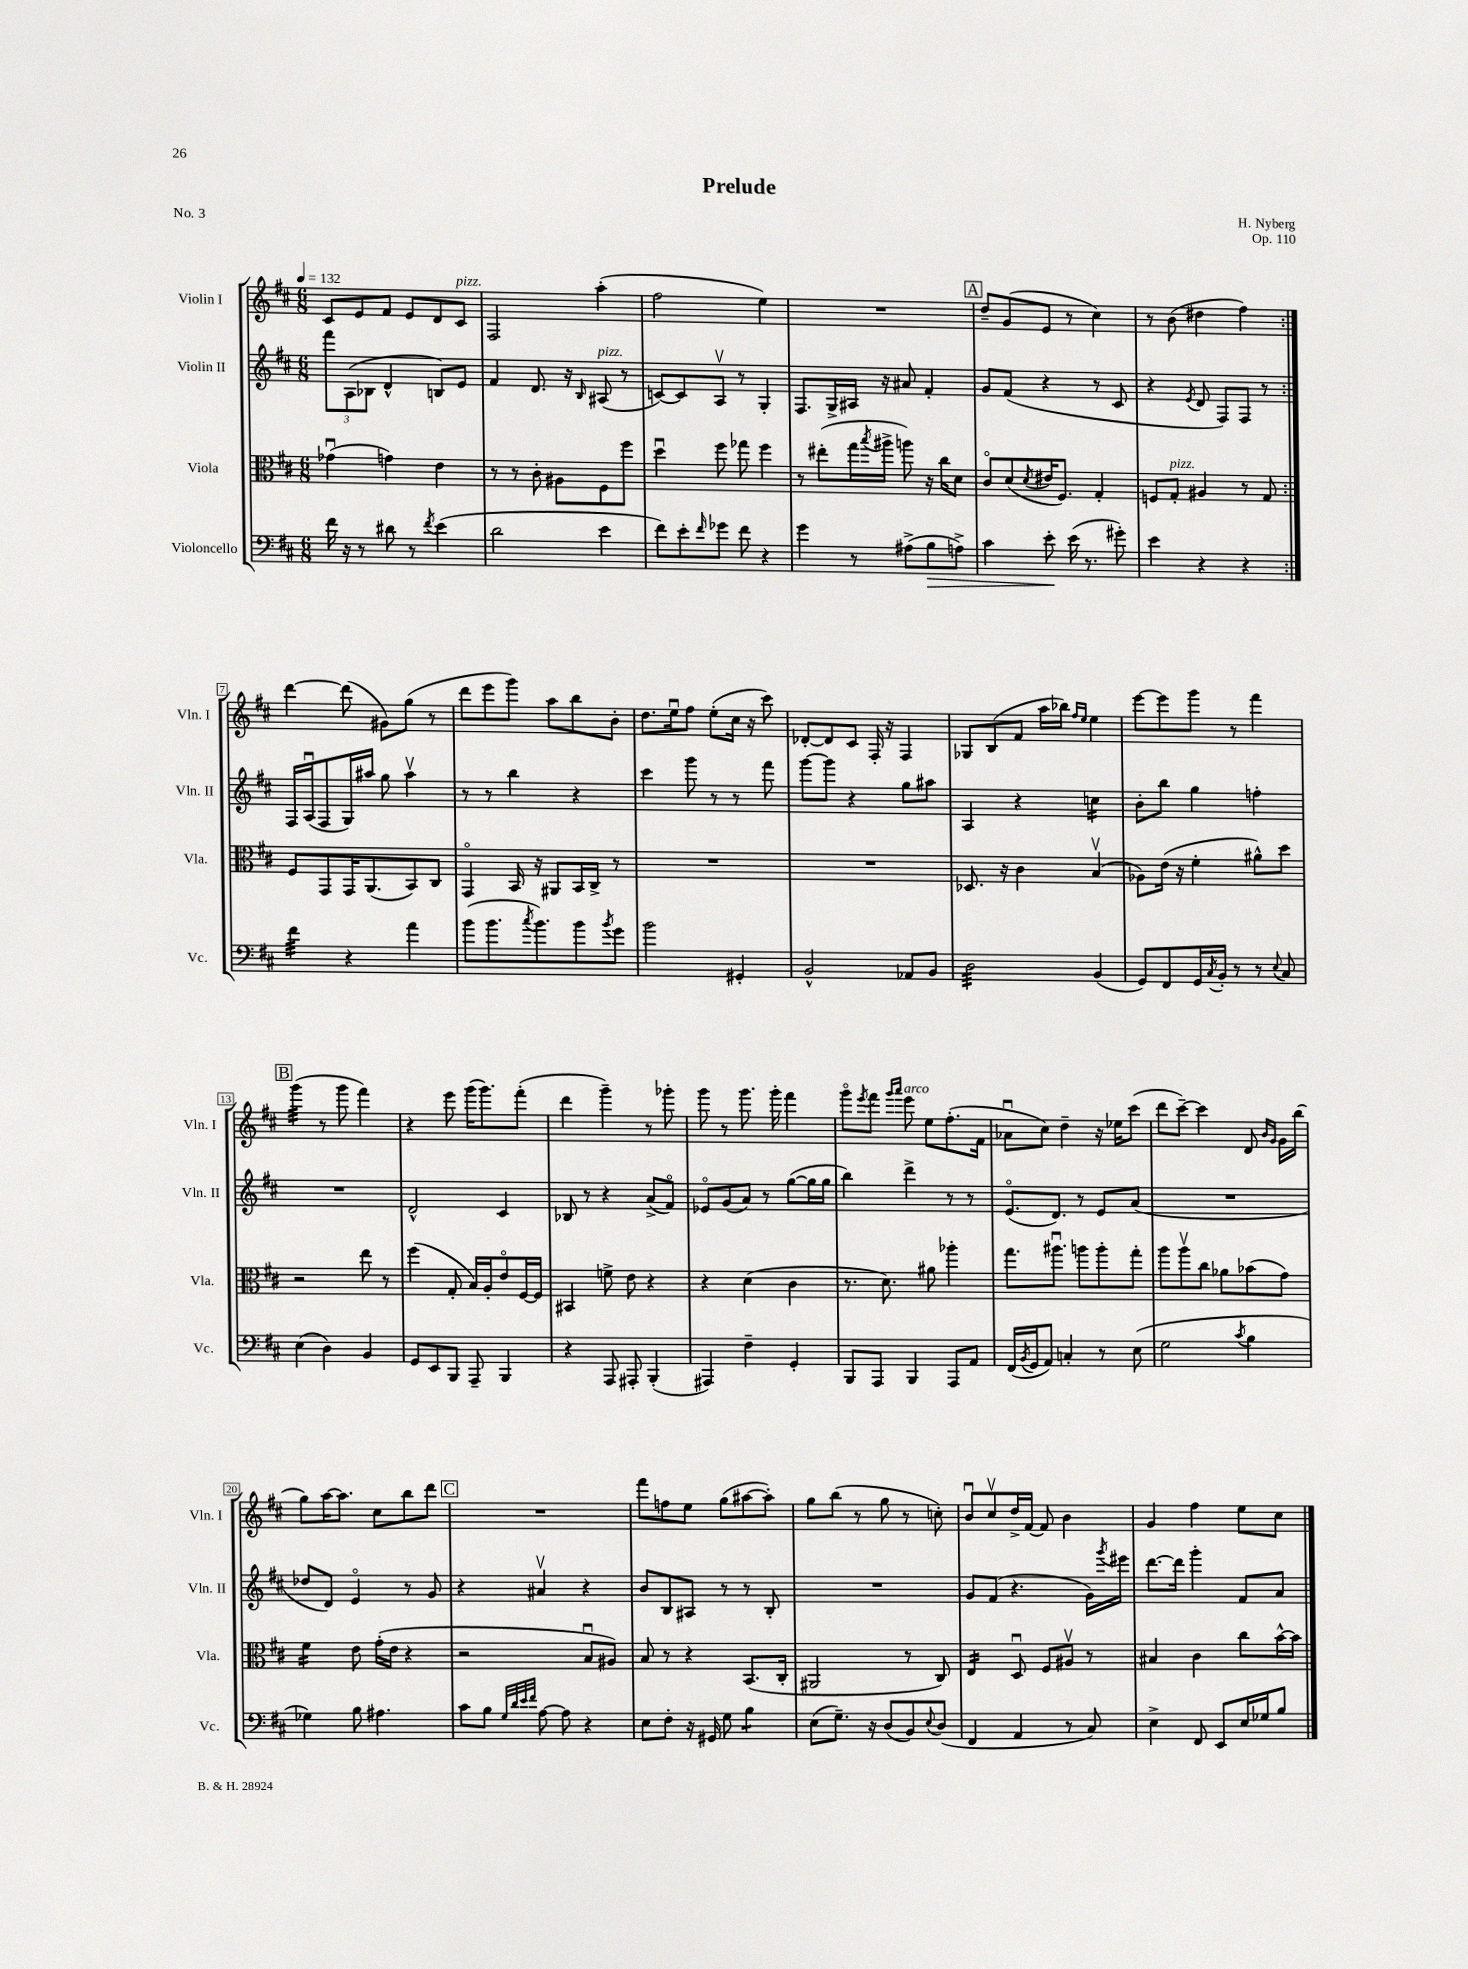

**kern	**kern	**kern	**kern
*staff4	*staff3	*staff2	*staff1
*clefF4	*clefC3	*clefG2	*clefG2
*k[f#c#]	*k[f#c#]	*k[f#c#]	*k[f#c#]
*M6/8	*M6/8	*M6/8	*M6/8
*MM132	*MM132	*MM132	*MM132
16f#\	(4g-u\	12fff#\L	8c#/L
16r	.	.	.
.	.	(12A\	.
8r	.	.	8e/
.	.	12B-\J	.
8d#\	4g\)	4d^^/	8f#/J
8r	.	.	8e/L
8qf#/	.	.	.
(4e\	4e\	8B/L)	8d/
.	.	8e/J	8c#/J
=	=	=	=
2d\	8r	4f#/	2F#/
.	8r	.	.
.	8c#'\	8.d/	.
.	8A#\L	.	.
.	.	16r	.
.	.	16qqB/	.
4e\	8F#\	(8A#/	(4aa'\
.	8ff#\J	8r	.
=	=	=	=
8f#\L)	4ddu\	[8c/L)	2ff#\
8e'\	.	8c/]	.
16qqf#/	.	.	.
8g-\J	8ff#\	8Av/J	.
8f#\	8gg-\	8r	.
4r	4ff#\	4G'/	4ee\)
=	=	=	=
4g\	8r	8.F#/L	2.r
.	(8ee#'\L	.	.
.	.	16G^/L	.
8r	16gg\L	16A#/JJ	.
.	8qbb/	.	.
.	16aa#^\JJ	16r	.
(8A#^\L	8aa\)	8a#/	.
8B\	16r	4f#'/	.
.	16cc#\LK	.	.
8A^\J)	8d\J	.	.
=	=	=	=
4c#\	8c#o/L	8g/L	8dd~/L
.	(8d/	(8f#/J	(8g/
.	8qd/	.	.
8e'\	16e#/K	4r	8e/J
.	8.F#/J)	.	.
(16e\	.	.	8r
8.r	.	.	.
.	4G'/	8r	4cc#\)
8g#'\)	.	8c#/	.
=	=	=	=
4e\	8F/L	4r	8r
.	8G'/J	.	(8b\
.	.	8qe/	.
4r	4A#/	8d/	4dd#\
.	.	8F#/L)	.
4r	8r	8F#/J	4ff#\)
.	8G/	8r	.
=:|!	=:|!	=:|!	=:|!
4f#\	8F#/L	16F#/LL	[4ddd\
.	.	(16Au/J	.
.	8GG/	8F#/	.
4r	16GG/K	16G/L)	(8ddd\]
.	(8.AA/	16aa#/JJ	.
.	.	8gg\	8g#\L)
4a\	8BB/)	4aa#v\	(8gg\J
.	8C#/J	.	8r
=	=	=	=
(8b\L	4GGo/	8r	8ddd\L
8.b\	.	8r	8eee\
.	16BB/	4bb\	8ggg\J)
8qcc#/	.	.	.
8.b\)	16r	.	.
.	8AA#/L	.	8aa\L
8b\	16BB/L	4r	8bb\
.	16C#^/JJ	.	.
8qb/	.	.	.
8g\J	8r	.	8b'\J
=	=	=	=
2b\	2.r	4ccc#\	8.dd\L
.	.	.	16eeu\k
.	.	8ggg\	8ff#\J
.	.	8r	(8ee'\L
4GG#'/	.	8r	16cc#\Jk
.	.	.	16r
.	.	8fff#\	8ccc#\)
=	=	=	=
2BB^^/	2.r	[8ggg\L	[8d-'/L
.	.	8ggg\]J	8d-/]
.	.	4r	8c#/J
.	.	.	16F#'/
.	.	.	16r
8AA-/L	.	8gg\L	4F#/
8BB/J	.	8aa#\J	.
=	=	=	=
2D\	8.D-/	4A/	8G-/L
.	.	.	(8B/
.	16r	.	.
.	4c#\	4r	8f#/J
.	.	.	16aa\LL
.	.	.	16bb-\JJ)
.	.	.	16qqff#/LL
.	.	.	16qqee/JJ
(4BB/	(4Bv/	4cc\	4ee\
=	=	=	=
8GG/L)	8A-\L)	8b'\L	[8eee\L
8FF#/	(16e\Jk	8bb\J	8eee\]
.	16r	.	.
16GG/L	4f#'\	4gg\	8ggg\J
8qC#/	.	.	.
16BB'/JJ	.	.	.
8r	.	.	8r
8r	8a#^^\L)	4ff'\	4fff#\
8qqE/	.	.	.
8C#/	8dd\J	.	.
=	=	=	=
(4E\	2r	2.r	(4ggg\
4D\)	.	.	8r
.	.	.	8ggg\
4BB/	8ee\	.	4fff#\)
.	8r	.	.
=	=	=	=
8GG/L	(4ff#\	2d^^/	4r
8EE/	.	.	.
8BBB/J	8G'/	.	8eee\
8AAA~/	16B/LL)	.	(16ggg\LK
.	16A'/J	.	8.ggg\)
4BBB/	8eo/	4c#/	.
.	[16F#/L	.	(8fff#'\J
.	16F#/]JJ	.	.
=	=	=	=
4r	4BB#/	8B-/	4ddd\
.	.	8r	.
8AAA/	8f^\	4r	4ggg~\)
8AAA#'/	8e\	.	.
(4BBB'/	4r	(8a^/L	8r
.	.	8f#o/J)	8ggg-'\
=	=	=	=
4AAA#/)	4r	8e-o/L	8ggg\
.	.	(8g/	8r
4F#~\	(4d\	8a/J)	8.ggg\
.	.	8r	.
.	.	.	16ggg'\
4GG'/	4c#\	([8gg\L	4fff#\
.	.	16gg\]L	.
.	.	16gg\JJ	.
=	=	=	=
8BBB/L	8.r	4bb\)	8gggo\L
.	.	.	8qeee/
8AAA/J	.	.	8fff#\J
.	8.d\)	.	.
.	.	.	16qqggg/LL
.	.	.	16qqaaa/JJ
4BBB/	.	4ddd^\	8eee\
.	8a#\	.	8ee\L
8AAA/L	4aa-'\	8r	(8.ff#'\
8AA/J	.	8r	.
.	.	.	16f#\Jk
=	=	=	=
(16FF#/LL	8.gg\L	(8.eo/L	8a-u\L
8qBB/	.	.	.
16GG/J	.	.	.
8AA/J)	.	.	8cc#\J)
.	8.aa#u\J	8.d/J)	.
4C'/	.	.	4dd~\
.	8aa\L	8r	.
8r	8aa'\	8e/L	16r
.	.	.	16ee-\LK
(8E\	8gg'\J	(8a/J	(8ccc#\J
=	=	=	=
2G\	8aa\L	2.r	8ddd\L
.	8aav\	.	[8ccc#~\J)
.	8cc#\J	.	4ccc#\]
.	8a-\L	.	.
8qc#/	.	.	.
4B\	(8b-\	.	8d/
.	.	.	16qqb/LL
.	.	.	16qqg/JJ
.	8g\J)	.	16g\LL
.	.	.	(16bb\JJ
=	=	=	=
4G-\)	4f#\	8dd-/L	8gg\L)
.	.	8d/J)	[16aa\K
.	.	.	8.aa\]J
8B\	8e\	4eo/	.
4.A#\	(16g'\LL	.	8cc#\L
.	16e\JJ	.	.
.	4r	8r	8bb\
.	.	8g/	8ddd\J
=	=	=	=
8c#\L	2r	4r	2.r
8B\J	.	.	.
32qqG/LLL	.	.	.
32qqd/	.	.	.
32qqe/	.	.	.
32qqf#/JJJ	.	.	.
[8A\	.	4a#v/	.
8A\]	.	.	.
4r	8Bu/L	4r	.
.	8A#/J)	.	.
=	=	=	=
8E\L	8B/	8b/L	8fff#\L
8F#'\J	8r	8B/	8ff\
16r	4r	8A#/J	8ee\J
16GG#/	.	.	.
8G\	.	8r	(8gg\L
4B\	(8.BB/L	8r	[8aa#\
.	.	8B'/	8aa#'\]J)
.	16C#'/Jk	.	.
=	=	=	=
(8E\L	2AA#/	2.r	8gg\L
8.G~\J)	.	.	(8bb\J
.	.	.	8r
16r	.	.	.
(8D/L	.	.	8gg\
8BB/)	8r	.	8r
8qqE/	.	.	.
(8D/J	8C#/)	.	8cc'\)
=	=	=	=
4FF#/	4E/	8g/L	8bu/L
.	.	(8f#/J	8cc#v/
4AA/	8Du/	4.r	16dd^/L
.	.	.	[16f#/JJ
.	8F#/L	.	8f#/]
8r	8A#v/J	.	4b\
8C#/)	8r	16g\LL)	.
.	.	8qggg/	.
.	.	16eee#\JJ	.
=	=	=	=
4E^\	4B#/	[8.ddd\L	4g/
.	.	16ddd\]Jk	.
8FF#/	4c#\	4ggg'\	4ff#\
8EE/L	.	.	.
16E/L	8cc#\L	8f#/L	8ee\L
16G-/J	.	.	.
8B/J	[16b^^\L	8a/J	8cc#\J
.	16b\]JJ	.	.
==	==	==	==
*-	*-	*-	*-
